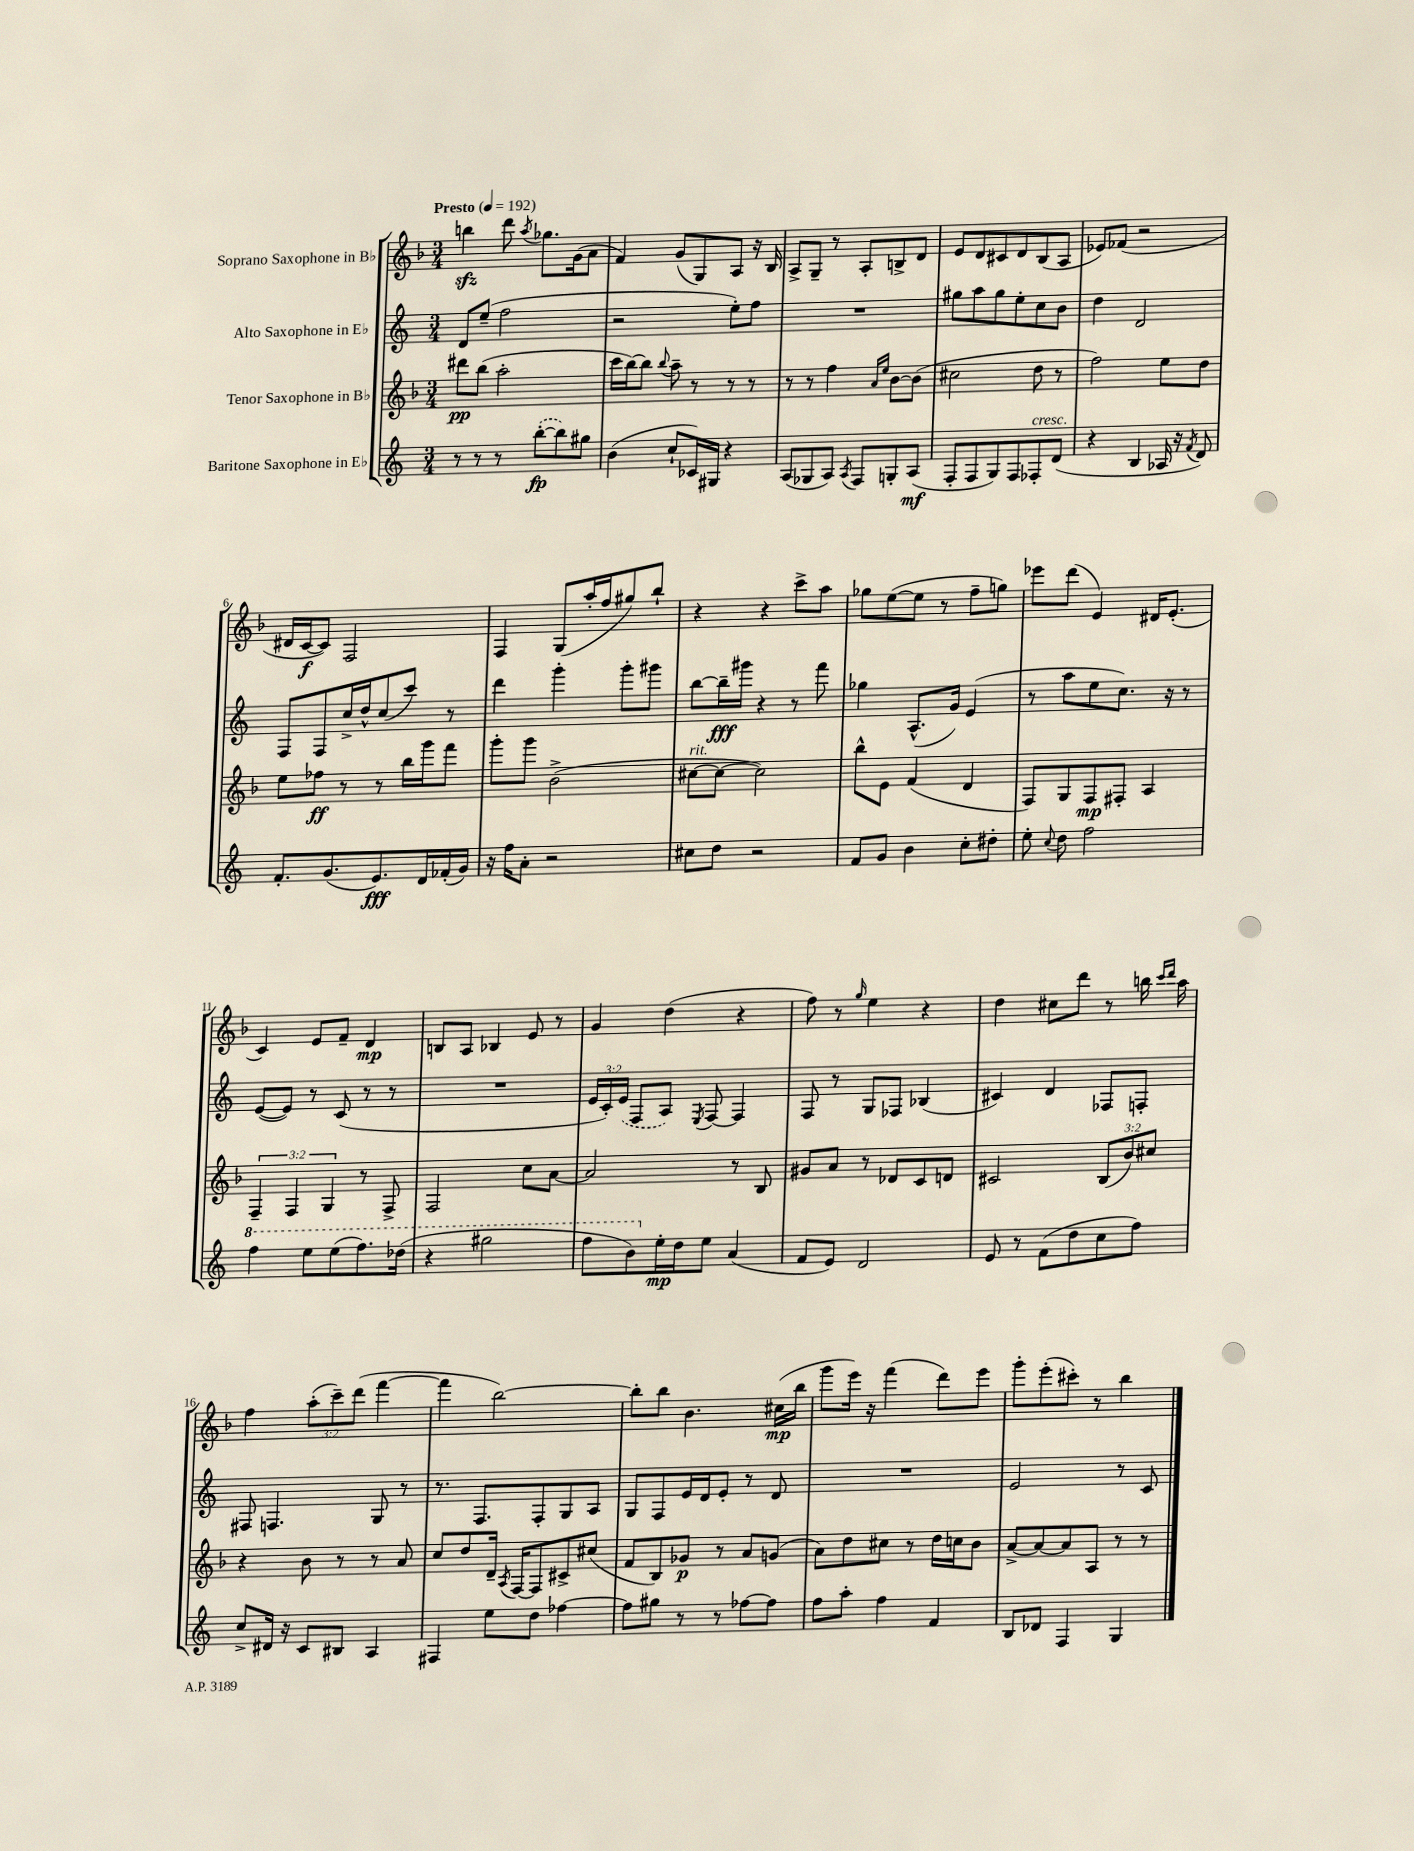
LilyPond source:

<<
\new StaffGroup <<
\new Staff = "s0" \with { instrumentName = "Soprano Saxophone in Bb" } {
    \clef treble \key f \major \numericTimeSignature \time 3/4 \override Staff.TupletNumber.text = #tuplet-number::calc-fraction-text \tempo "Presto" 4 = 192
    \autoBeamOff b''4\sfz d'''8 \acciaccatura { a''8 } ges''8.[ g'16( a'8] |
    f'4) g'8[( g8) a8] r16 bes16 |
    a8[-> g8]-- r8 a8[-. b8-> d'8] |
    e'8[ d'8 cis'8 d'8 bes8( a8] |
    ees'8[) fes'8]( r2 |
    dis'16[ c'16~\f c'8]) f2 |
    f4 g8[( a''16-. f''16 gis''8) bes''8]-! |
    r4 r4 c'''8[-> a''8] |
    ges''8[ e''8~( e''8] r8 f''8[-- g''8]) |
    ees'''8[ d'''8]( e'4) dis'16[ e'8.]-.( |
    c'4) e'8[ f'8]-- d'4\mp |
    b8[ a8] bes4 e'8 r8 |
    g'4 d''4( r4 |
    f''8) r8 \grace { g''16 } e''4 r4 |
    d''4 cis''8[ d'''8] r8 b''16 \grace { c'''16[ d'''16] } a''16 |
    f''4 \tuplet 3/2 { a''8[-.( c'''8--) d'''8]( } f'''4~ |
    f'''4 bes''2~) |
    bes''8[-. bes''8] bes'4. cis''16[\mp( bes''16] |
    g'''8[ e'''16]) r16 f'''4( d'''8[) e'''8] |
    g'''8[-. e'''8-.( cis'''8]-.) r8 bes''4 \bar "|." |
}
\new Staff = "s1" \with { instrumentName = "Alto Saxophone in Eb" } {
    \clef treble \key c \major \numericTimeSignature \time 3/4 \override Staff.TupletNumber.text = #tuplet-number::calc-fraction-text
    \autoBeamOff d'8[ e''8]--( f''2 |
    r2 e''8[-.) f''8] |
    R2. |
    gis''8[ a''8 gis''8 e''8-. c''8 b'8] |
    d''4 d'2 |
    f8[ f8 c''16-> d''16-^ c''8( c'''8]) r8 |
    d'''4 g'''4-. g'''8[-. gis'''8] |
    b''8[~ b''16--\fff gis'''16] r4 r8 f'''8 |
    ges''4 a8.[-^( g'16]) e'4( |
    r8 a''8[ e''8 c''8.]) r16 r8 |
    e'8[~( e'8]) r8 c'8( r8 r8 |
    R2. |
    \tuplet 3/2 { e'16[ c'16-.) \once \slurDashed e'16]( } f8[ a8]) \acciaccatura { e8 } f8~ f4 |
    f8 r8 g8[ fes8] bes4( |
    cis'4) d'4 fes8[ f8]-. |
    fis8 f4. g8 r8 |
    r8. f8.[ f8-. g8 a8] |
    g8[ f8 e'16 d'16 e'8]-. r8 d'8 |
    R2. |
    e'2 r8 c'8 \bar "|." |
}
\new Staff = "s2" \with { instrumentName = "Tenor Saxophone in Bb" } {
    \clef treble \key f \major \numericTimeSignature \time 3/4 \override Staff.TupletNumber.text = #tuplet-number::calc-fraction-text
    \autoBeamOff dis'''8[\pp bes''8]( a''2-. |
    c'''16[ bes''16~) bes''8] \appoggiatura { bes''8 } a''8-- r8 r8 r8 |
    r8 r8 f''4 \grace { a'16[ e''16] } bes'8[~ bes'8]( |
    cis''2 d''8 r8 |
    f''2) e''8[ d''8] |
    e''8[ fes''8]\ff r8 r8 bes''16[ g'''16 f'''8] |
    g'''8[-. g'''8] bes'2->( |
    cis''8[~^\markup { \italic "rit." } cis''8]~ cis''2) |
    bes''8[-^ e'8] f'4( d'4 |
    f8[) g8 f8\mp fis8]-. a4 |
    \tuplet 3/2 { f4-- f4 g4 } r8 f8-> |
    f2 c''8[ a'8]~ |
    a'2 r8 bes8 |
    gis'8[ a'8] r8 des'8[ c'8 d'8] |
    cis'2 \tuplet 3/2 { bes8[( bes'8) cis''8] } |
    r4 bes'8 r8 r8 a'8 |
    c''8[ d''8 d'16]-- \acciaccatura { a8 } f16[~ f8 cis'8-> cis''8]( |
    f'8[ bes8) ges'8]\p r8 a'8[ g'8]( |
    a'8[) d''8 cis''8] r8 d''16[ c''16 bes'8] |
    a'8[~-> a'8~ a'8 a8] r8 r8 \bar "|." |
}
\new Staff = "s3" \with { instrumentName = "Baritone Saxophone in Eb" } {
    \clef treble \key c \major \numericTimeSignature \time 3/4
    \autoBeamOff r8 r8 r8 \once \slurDashed b''8[~-.\fp( b''8) gis''8] |
    b'4( c''8[-! ces'16) gis16] r4 |
    a8[( ges8 a8]) \acciaccatura { a8 } f8[ g8-. a8]\mf( |
    f8[-. f8 g8) f8 fes8-.^\markup { \italic "cresc." } d'8]( |
    r4 b4 aes16 r16 \acciaccatura { f'8 } d'8) |
    f'8.[-. g'8.( e'8.\fff) d'16 fes'16-.( g'16]) |
    r16 f''16[ a'8]-. r2 |
    cis''8[ d''8] r2 |
    f'8[ g'8] b'4 c''8[-. dis''8]-. |
    e''8-. \appoggiatura { c''8 } d''8 f''2 |
    \ottava #1 f'''4 e'''8[ e'''8( f'''8.) des'''16]( |
    r4 gis'''2 |
    f'''8[ b''8) \ottava #0 e''16-.\mp d''16 e''8] a'4( |
    f'8[ e'8]) d'2 |
    e'8 r8 f'8[( d''8 c''8 f''8]) |
    c''8[-> dis'16] r16 c'8[ bis8] a4 |
    fis4 e''8[ d''8] fes''4~ |
    fes''8[ gis''8] r8 r8 fes''8[~ fes''8] |
    f''8[ a''8]-. f''4 f'4 |
    b8[ des'8] f4 g4 \bar "|." |
}
>>
>>
